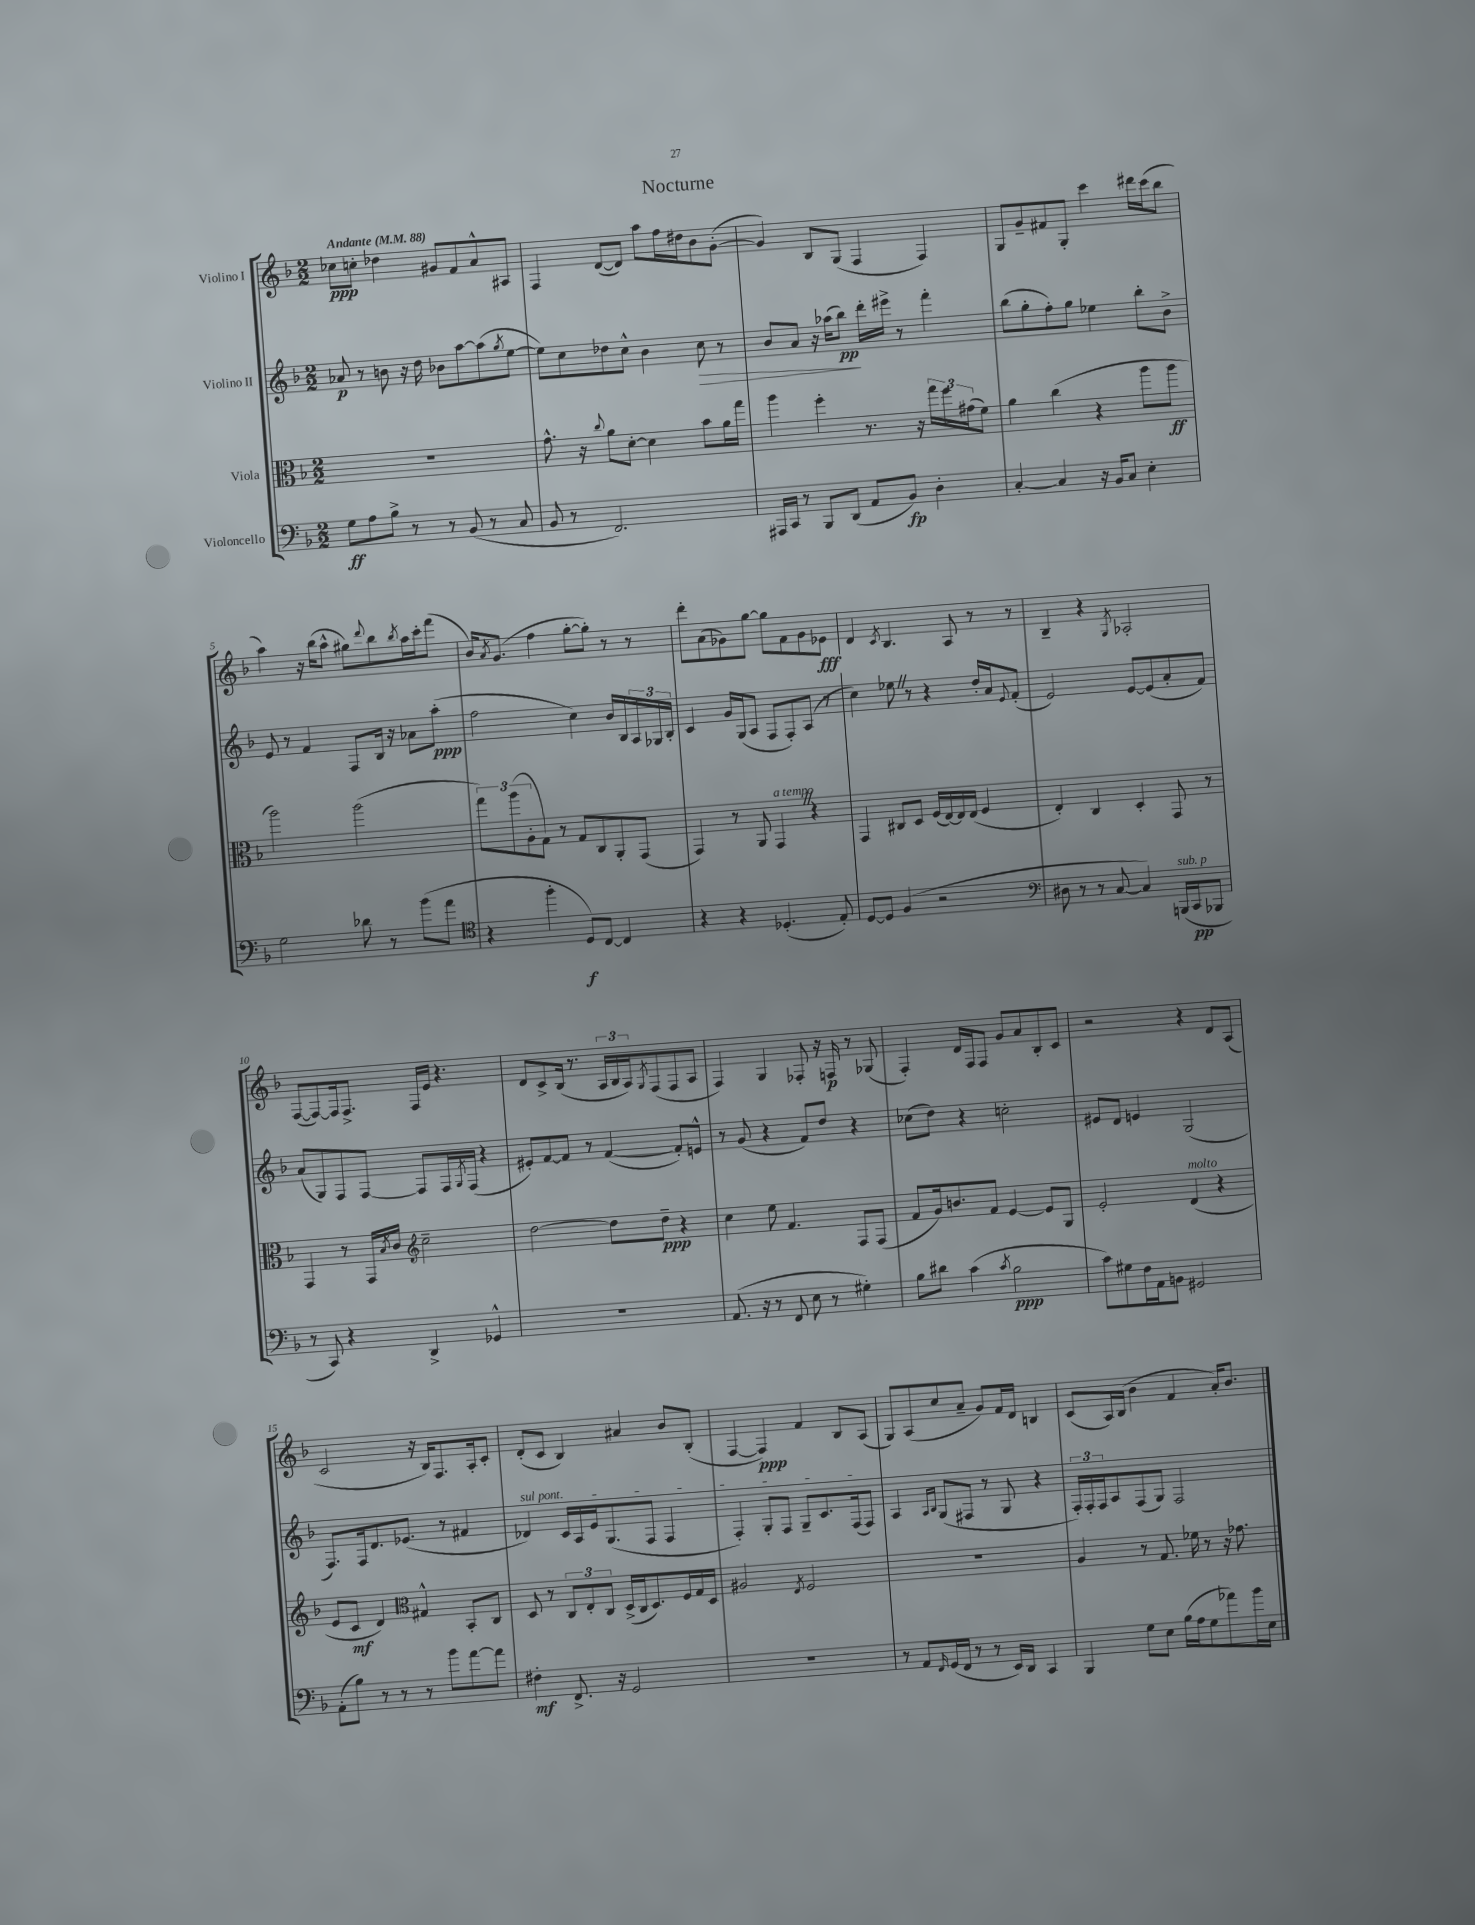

**kern	**dynam	**kern	**dynam	**kern	**dynam	**kern	**dynam
*part4	*part4	*part3	*part3	*part2	*part2	*part1	*part1
*staff4	*staff4	*staff3	*staff3	*staff2	*staff2	*staff1	*staff1
*I"Violoncello	*	*I"Viola	*	*I"Violino II	*	*I"Violino I	*
*clefF4	*	*clefC3	*	*clefG2	*	*clefG2	*
*k[b-]	*	*k[b-]	*	*k[b-]	*	*k[b-]	*
*M2/2	*	*M2/2	*	*M2/2	*	*M2/2	*
*MM88	*	*MM88	*	*MM88	*	*MM88	*
=1	=1	=1	=1	=1	=1	=1	=1
!	!	!	!	!	!	!LO:TX:a:B:t=Andante	!
8G\L	ff	1r	.	8a-X/	p	8cc-X\L	ppp
8A\	.	.	.	8r	.	8ccn'\J	.
8B-^\J	.	.	.	8bn\	.	4dd-X\	.
8r	.	.	.	16r	.	.	.
.	.	.	.	16dd\	.	.	.
8r	.	.	.	8b-X\L	.	8g#X/L	.
(8BB-/	.	.	.	[8aa\	.	8f/	.
8r	.	.	.	(8aa\]	.	8a^^/	.
.	.	.	.	8qgg/	.	.	.
8C/	.	.	.	[8ee\J	.	8A#X/J	.
=2	=2	=2	=2	=2	=2	=2	=2
8BB-/	.	8.g^^\	.	8ee\L])	.	4F/	.
8r	.	.	.	8cc\	.	.	.
.	.	16r	.	.	.	.	.
.	.	8qqcc/	.	.	.	.	.
2.FF/)	.	8a\L	.	8dd-X\	.	([8d/L	.
.	.	[8d'\J	.	8cc^^\J	.	8d/J])	.
.	.	4d\]	.	4b-\	.	8aa\L	.
.	.	.	.	.	.	16ff\L	.
.	.	.	.	.	.	16dd#X\J	.
!	!	!	!	!	!LO:HP:b	!	!
.	.	8b-\L	.	8cc\	>	8b-\	.
.	.	16a\L	.	8r	.	([8g'\J	.
.	.	16gg\JJ	.	.	.	.	.
=3	=3	=3	=3	=3	=3	=3	=3
16AAA#X/LL	.	4aa\	.	8b-/L	.	4g/])	.
16CC/JJ	.	.	.	.	.	.	.
8r	.	.	.	8a/J	.	.	.
8BBB-/L	.	4ff'\	.	16r	.	8B-/L	.
.	.	.	.	(16aa-X\KL	.	.	.
(8DD/J	.	.	.	8bb-\J)	pp	(8G/J	.
8AA/L	.	8.r	.	16ddd'\LL	]	4F/	.
.	.	.	.	16eee#X^\JJ	.	.	.
8BB-/J)	fp	.	.	8r	.	.	.
.	.	16r	.	.	.	.	.
4D'\	.	24gg\LL	.	4fff'\	.	4F/)	.
.	.	24ff\	.	.	.	.	.
.	.	(24g#X\J	.	.	.	.	.
.	.	8f\J)	.	.	.	.	.
=4	=4	=4	=4	=4	=4	=4	=4
[4C'/	.	4a\	.	(8bb-\L	.	8G/L	.
.	.	.	.	8gg'\	.	8g~/	.
4C/]	.	(4cc\	.	8ff'\)	.	8f#X/	.
.	.	.	.	8gg\J	.	8G'/J	.
16r	.	4r	.	4ee-X\	.	4ccc\	.
16BB-/KL	.	.	.	.	.	.	.
8C/J	.	.	.	.	.	.	.
4E'\	.	8aa\L	.	8bb-'\L	.	16ddd#X\LL	.
.	.	.	.	.	.	(16ccc\J	.
.	.	8aa\J	ff	8b-^\J	.	8bb-\J	.
!!LO:LB:g=z
=5	=5	=5	=5	=5	=5	=5	=5
2G\	.	2aa\)	.	8e/	.	4aa\)	.
.	.	.	.	8r	.	.	.
.	.	.	.	4f/	.	16r	.
.	.	.	.	.	.	(16bb-\KL	.
.	.	.	.	.	.	8aa^^\J	.
8d-X\	.	(2aa\	.	8F/L	.	8gg#X\L)	.
.	.	.	.	.	.	8qqddd/	.
8r	.	.	.	16B-/Jk	.	8bb-\	.
.	.	.	.	16r	.	.	.
.	.	.	.	.	.	8qbb-/	.
(8b-\L	.	.	.	8a-X\L	.	16aa\L	.
.	.	.	.	.	.	16ccc'\J	.
8a\J	.	.	.	(8aa'\J	ppp	(8fff\J	.
=6	=6	=6	=6	=6	=6	=6	=6
*clefC4	*	*	*	*	*	*	*
4r	.	12gg\L)	.	2ff\	.	16b-/KL)	.
.	.	.	.	.	.	8qa/	.
.	.	.	.	.	.	(8.g/J	.
.	.	(12aa\	.	.	.	.	.
.	.	12A'\	.	.	.	.	.
4ff'\	.	8G\J)	.	.	.	4ff\	.
.	.	8r	.	.	.	.	.
8D/L)	f	8G/L	.	4cc\)	.	[8gg'\L	.
[8C/J	.	8C/	.	.	.	8gg'\J])	.
4C/]	.	8AA'/	.	16b-/LL	.	8r	.
.	.	.	.	16B-/	.	.	.
.	.	(8GG/J	.	24A/	.	8r	.
.	.	.	.	24G-X/	.	.	.
.	.	.	.	24B-'/JJ	.	.	.
=7	=7	=7	=7	=7	=7	=7	=7
4r	.	4GG/)	.	4c/	.	8ddd'\L	.
.	.	.	.	.	.	(8a\	.
4r	.	8r	.	16g/LL	.	8g-X\)	.
.	.	.	.	(16G/J	.	.	.
.	.	8AA/	.	8A/J	.	[8gg\J	.
!	!	!LO:TX:a:i:t=a tempo	!	!	!	!	!
(4.D-X'/	.	4GGZ/	.	8F/L	.	8gg\L]	.
.	.	.	.	8F'/)	.	8f\	.
.	.	4r	.	(8A/J	.	8g-\	.
8E'/)	.	.	.	8r	.	8e-X\J	fff
=8	=8	=8	=8	=8	=8	=8	=8
[8D/L	.	4GG/	.	4cc\)	.	4d/	.
8D/J]	.	.	.	.	.	.	.
.	.	.	.	.	.	8qc/	.
(4F/	.	8C#X/L	.	8ee-XZ\	.	4.B-/	.
.	.	8D/J	.	8r	.	.	.
2r	.	(16F/LL	.	4r	.	.	.
.	.	[16E/)	.	.	.	.	.
.	.	16E/]	.	.	.	8A/	.
.	.	(16E/JJ	.	.	.	.	.
.	.	4F/	.	16dd'/LL	.	8r	.
.	.	.	.	16a/J	.	.	.
.	.	.	.	8qqe/	.	.	.
.	.	.	.	(8f'/J	.	8r	.
=9	=9	=9	=9	=9	=9	=9	=9
*clefF4	*	*	*	*	*	*	*
8D#X\	.	4E'/)	.	2e/)	.	4B-~/	.
8r	.	.	.	.	.	.	.
8r	.	4C/	.	.	.	4r	.
[8C/	.	.	.	.	.	.	.
.	.	.	.	.	.	8qG/	.
4C/])	.	4D'/	.	[8e/L	.	2A-X'/	.
.	.	.	.	(8e/]	.	.	.
!LO:TX:a:i:t=sub. p	!	!	!	!	!	!	!
(16BBBn/LL	.	8GG/	.	8a'/	.	.	.
16CC/J	pp	.	.	.	.	.	.
8BBB-X/J	.	8r	.	8f/J)	.	.	.
!!LO:LB:g=z
=10	=10	=10	=10	=10	=10	=10	=10
8r	.	4GG/	.	(8a/L	.	([8F/L	.
8CC/)	.	.	.	8G/)	.	8F/_)	.
4r	.	8r	.	8F/	.	16F/k]	.
.	.	.	.	.	.	8.F^/J	.
.	.	16GG/LL	.	[8F/J	.	.	.
.	.	8qB-/	.	.	.	.	.
.	.	16c/JJ	.	.	.	.	.
*	*	*clefG2	*	*	*	*	*
4DD^/	.	2cc~\	.	8F/L]	.	16F/LL	.
.	.	.	.	.	.	16e/JJ	.
.	.	.	.	16F/L	.	4.r	.
.	.	.	.	8qG/	.	.	.
.	.	.	.	(16F/JJ	.	.	.
4GG-X^^/	.	.	.	4r	.	.	.
=11	=11	=11	=11	=11	=11	=11	=11
1r	.	[2dd\	.	8e#X'/L)	.	8d/L	.
.	.	.	.	[8f/	.	8c^/	.
.	.	.	.	8f/J]	.	(16B-/Jk	.
.	.	.	.	.	.	8.r	.
.	.	.	.	8r	.	.	.
.	.	8dd\L]	.	([4f/	.	24A/LL	.
.	.	.	.	.	.	24B-/	.
.	.	.	.	.	.	24A/J)	.
.	.	.	.	.	.	8qG/	.
.	.	8dd~\J	ppp	.	.	(8F/	.
.	.	4r	.	8f'/L])	.	8F/	.
.	.	.	.	8en^^/J	.	8A/J	.
=12	=12	=12	=12	=12	=12	=12	=12
(8.AA/	.	4cc\	.	8r	.	4F/)	.
.	.	.	.	(8g/	.	.	.
16r	.	.	.	.	.	.	.
8r	.	8ee\	.	4r	.	4G/	.
8FF/	.	4.f/	.	.	.	.	.
8E\	.	.	.	8f/L)	.	8F-X'/	.
8r	.	.	.	8dd/J	.	16r	.
.	.	.	.	.	.	16Fn/	p
4G#X'\)	.	8F/L	.	4r	.	8r	.
.	.	(8F/J	.	.	.	(8G-X/	.
=13	=13	=13	=13	=13	=13	=13	=13
8B-\L	.	8f/L	.	(8cc-X\L	.	4F'/)	.
8d#X\J	.	16g/k)	.	8dd\J)	.	.	.
.	.	8.bn/	.	.	.	.	.
(4c\	.	.	.	4r	.	16d/LL	.
.	.	.	.	.	.	16F/J	.
.	.	8f/J	.	.	.	8F/J	.
8qc/	.	.	.	.	.	.	.
2B-\	ppp	[4e/	.	2ccn'\	.	8g/L	.
.	.	.	.	.	.	8a/	.
.	.	8e/L]	.	.	.	8B-'/	.
.	.	8G/J	.	.	.	8c/J	.
=14	=14	=14	=14	=14	=14	=14	=14
8c\L)	.	2e'/	.	8e#X/L	.	2r	.
8G#X\	.	.	.	8d/J	.	.	.
16F\L	.	.	.	4en/	.	.	.
16AA\J	.	.	.	.	.	.	.
8BBn\J	.	.	.	.	.	.	.
!	!	!LO:TX:a:i:t=molto	!	!	!	!	!
2GG#X/	.	(4d/	.	(2G/	.	4r	.
.	.	4r	.	.	.	8d/L	.
.	.	.	.	.	.	(8A/J	.
!!LO:LB:g=z
=15	=15	=15	=15	=15	=15	=15	=15
(8AA'\L	.	8e/L	.	8.F/L)	.	2c/	.
8B-\J)	.	8c/J	mf	.	.	.	.
.	.	.	.	16F/k	.	.	.
8r	.	4d/)	.	8.d/	.	.	.
8r	.	.	.	.	.	.	.
.	.	.	.	(8.e-X/J	.	.	.
*	*	*clefC3	*	*	*	*	*
8r	.	4G#X^^/	.	.	.	16r	.
.	.	.	.	.	.	16B-/KL)	.
8b-\L	.	.	.	8r	.	8.F/	.
[8a\	.	8BB-'/L	.	4f#X/	.	.	.
.	.	.	.	.	.	16A'/k	.
8a\J]	.	8C/J	.	.	.	8c'/J	.
=16	=16	=16	=16	=16	=16	=16	=16
!	!	!	!	!LO:TX:a:i:t=sul pont.	!	!	!
4F#X'\	mf	8D/	.	4d-X/)	.	(8d'/L	.
.	.	8r	.	.	.	8c/J	.
8.FF^/	.	12C/L	.	16c/LL	.	4B-/)	.
.	.	.	.	16A/	.	.	.
.	.	12E'/	.	.	.	.	.
.	.	.	.	16e/J	.	.	.
.	.	12C/J	.	.	.	.	.
16r	.	.	.	(8.G/	.	.	.
2GG/	.	(16D^/LL	.	.	.	4a#X/	.
.	.	16C/J	.	.	.	.	.
.	.	8.D/)	.	8F/J	.	.	.
.	.	.	.	4F/	.	8b-/L	.
.	.	16F/L	.	.	.	.	.
.	.	16G/	.	.	.	(8B-'/J	.
.	.	16D/JJ	.	.	.	.	.
=17	=17	=17	=17	=17	=17	=17	=17
1r	.	2A#X/	.	4F'/)	.	[4F/	.
.	.	.	.	8G'/L	.	4F/])	ppp
.	.	.	.	8F/J	.	.	.
.	.	8qE/	.	.	.	.	.
.	.	2F/	.	8G~/L	.	4f/	.
.	.	.	.	8.c/	.	.	.
.	.	.	.	.	.	8B-/L	.
.	.	.	.	(16F/k	.	.	.
.	.	.	.	8F/J)	.	(8A/J	.
=18	=18	=18	=18	=18	=18	=18	=18
8r	.	1r	.	4A/	.	8G/L)	.
8AA/L	.	.	.	.	.	(8A/	.
.	.	.	.	16qqA/LL	.	.	.
16qqFF/	.	.	.	16qqB-/JJ	.	.	.
(16GG/L	.	.	.	(8G/L	.	8cc/	.
16FF/JJ	.	.	.	.	.	.	.
8r	.	.	.	8F#X/J	.	8a~/J	.
8r	.	.	.	8r	.	8g/L)	.
16EE/LL)	.	.	.	8G/	.	16f/L	.
16DD/JJ	.	.	.	.	.	16d/JJ	.
4CC/	.	.	.	4r	.	4Bn/	.
=19	=19	=19	=19	=19	=19	=19	=19
4BBB-/	.	4A/	.	24F'/LL)	.	(8c/L	.
.	.	.	.	24F'/	.	.	.
.	.	.	.	24F/J	.	.	.
.	.	.	.	8A/	.	16A/L)	.
.	.	.	.	.	.	(16B-/JJ	.
8G\L	.	8r	.	(8F/	.	4b-\	.
8E\J	.	8.G/	.	8G/J)	.	.	.
(16B-\LL	.	.	.	2F/	.	4f/	.
16A\J	.	16f-X\	.	.	.	.	.
8G\	.	8r	.	.	.	.	.
8a-X\)	.	16r	.	.	.	16a'/KL)	.
.	.	8.g-X\	.	.	.	8.b-/J	.
16b-\L	.	.	.	.	.	.	.
16E\JJ	.	.	.	.	.	.	.
==	==	==	==	==	==	==	==
*-	*-	*-	*-	*-	*-	*-	*-
